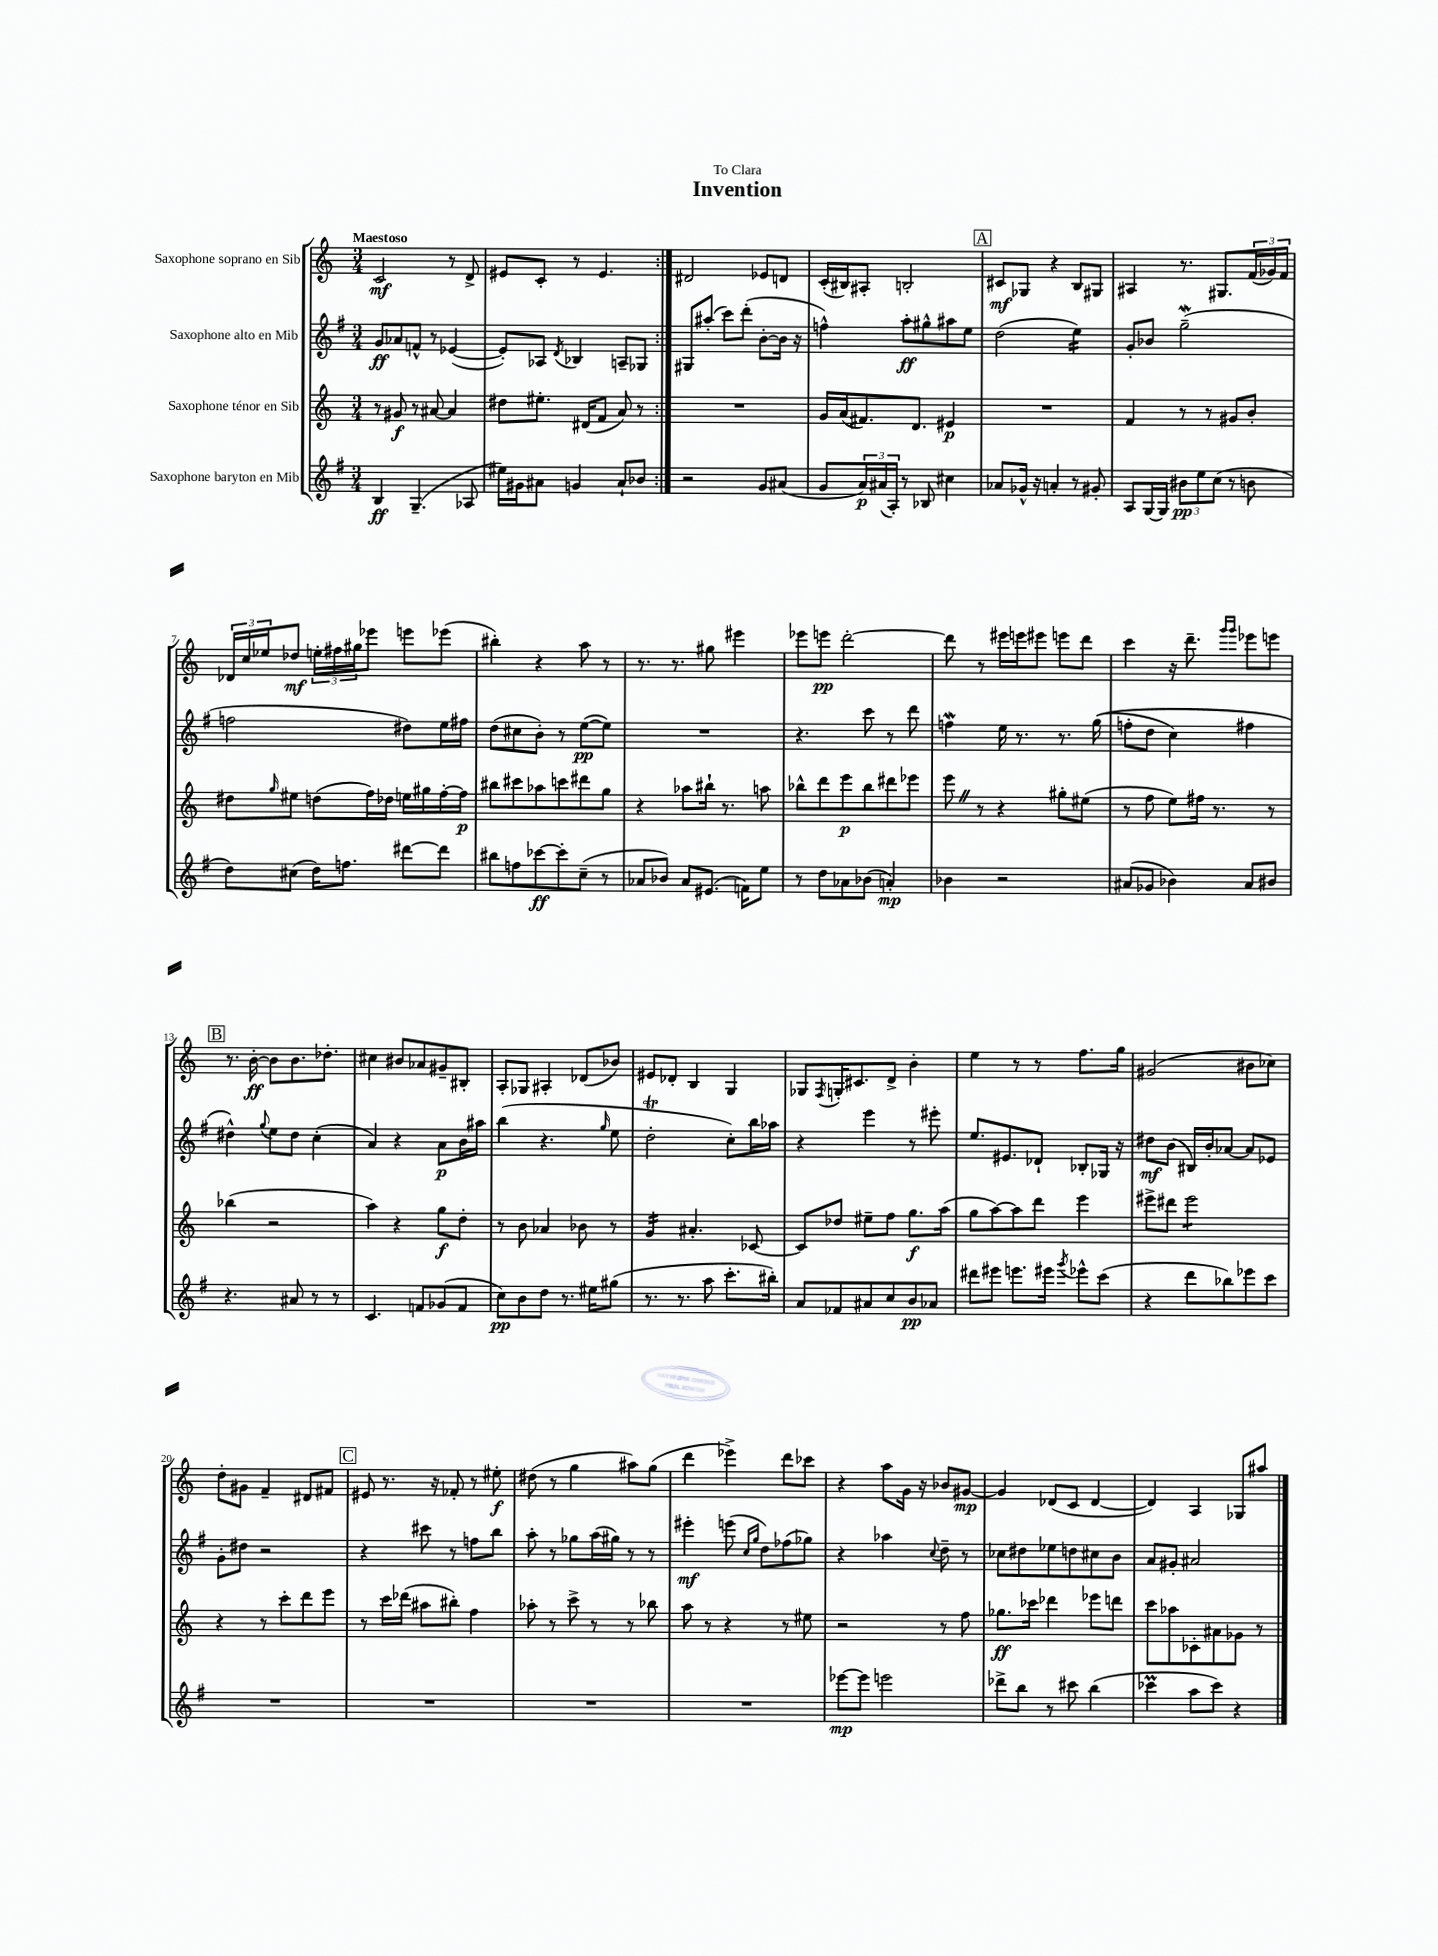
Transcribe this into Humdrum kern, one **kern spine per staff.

**kern	**kern	**kern	**kern
*staff4	*staff3	*staff2	*staff1
*clefG2	*clefG2	*clefG2	*clefG2
*k[f#]	*k[]	*k[f#]	*k[]
*M3/4	*M3/4	*M3/4	*M3/4
4B	8r	8g	2c
.	8g#	8a-	.
(4.G~	8r	8f^^	.
.	[8a#	8r	.
.	4a#]	([4e-	8r
8A-	.	.	8d^
=	=	=	=
16ee#)	8dd#	8e-'])	8e#
16g#	.	.	.
8a#	8.ee#'	8A-	8c'
.	.	8qd	.
4g	.	4B-	8r
.	(16d#	.	.
.	8f	.	4.e#
8a#`	8a)	8A~	.
8b-	8r	8G-	.
=:|!	=:|!	=:|!	=:|!
2r	2.r	8G#	2d#
.	.	(8aa#'	.
.	.	8ccc)	.
.	.	(8ddd'	.
8g	.	[8b'	8e-
(8a#	.	16b]	8d
.	.	16r	.
=	=	=	=
8g	16g	4ff^^)	(16c'
.	(16a	.	16B#)
24a)	8.f#)	.	8A#'
(24a#	.	.	.
24A')	.	.	.
8r	.	8aa'	2B'
.	8.d	.	.
8B-	.	8gg#^^	.
4cc#	4e#	8aa#	.
.	.	8ee	.
=	=	=	=
8a-	2.r	(2dd	8c#
16g-^^	.	.	8G-
16r	.	.	.
4a'	.	.	4r
8r	.	4ee)	8B
8g#'	.	.	8G#
=	=	=	=
8A	4f	8g'	4A#
[16G	.	8b-	.
16G]	.	.	.
12b#	8r	(2gg~	8.r
12ee	.	.	.
.	8r	.	.
(12cc	.	.	.
.	.	.	8.G#
8r	8g#	.	.
8b	8b'	.	(24f
.	.	.	24g-)
.	.	.	24f
=	=	=	=
8dd)	8dd#	2ff	24d-
.	.	.	24cc
.	.	.	24ee-
.	16qqgg	.	.
(8cc#	8ee#	.	8dd-
16dd)	(8dd	.	24ee'
.	.	.	24ff#
8.ff	.	.	.
.	.	.	24gg#
.	16ff)	.	8eee-
.	16dd-	.	.
[8ddd#	16ee	8dd#)	8eee
.	16gg#	.	.
8ddd#]	[16ff'	16ee	(8eee-
.	16ff]	16ff#	.
=	=	=	=
8bb#	8bb#	(8dd	4bb#')
8ff	8ccc#	8cc#	.
[8ccc-	8aa-	8b')	4r
8ccc-']	8ccc	8r	.
(8cc~	8ddd#	([8ee	8aa
8r	8gg	8ee])	8r
=	=	=	=
8a-	4r	2.r	8.r
8b-)	.	.	.
.	.	.	8.r
8a-	8aa-	.	.
(8.e#	16bb#`	.	8gg#
.	8.r	.	.
.	.	.	4eee#
16f)	.	.	.
8ee	8aa	.	.
=	=	=	=
8r	8bb-^^	4.r	8eee-
8dd	8ddd	.	8eee
8a-	8eee	.	[2ddd'
(8b-	8bb-	8ccc	.
4a')	8ddd#	8r	.
.	8eee-	8ddd	.
=	=	=	=
4b-	8eee	4ff	8ddd]
.	8r	.	8r
2r	4r	16ee	16eee#
.	.	8.r	16eee
.	.	.	8eee#
.	8gg#'	8.r	8eee
.	(8ee#	.	8ddd
.	.	&((16gg	.
=	=	=	=
(8a#	8r	8ff'	4ccc
8g-	8ff	8dd	.
4b-)	8ee)	4cc)	16r
.	.	.	8.ddd~
.	16ff#	.	.
.	8.r	.	.
.	.	.	16qqggg
.	.	.	16qqggg
8a#	.	4ff#	8eee-
8b#	8r	.	8eee
=	=	=	=
4.r	(4bb-	4dd#^^&)	8.r
.	.	.	[16b'
.	.	8qqgg	.
.	2r	8ee	8b]
8a#	.	8dd#	8.b
8r	.	(4cc'	.
.	.	.	8.dd-'
8r	.	.	.
=	=	=	=
4.c	4aa)	4a)	4cc#
.	4r	4r	8b#
8f	.	.	8a-
(8g-	8gg	8a	8g#~
8f	8dd'	16b	8B#'
.	.	16aa#	.
=	=	=	=
8cc)	8r	(4bb	8A'
8b	8b	.	8G-
8dd	4a-	4.r	4A#'
8.r	.	.	.
.	8b-	.	(8d-
16ee#	.	.	.
.	.	16qqgg	.
(8gg#	8r	8ee	8b-)
=	=	=	=
8.r	4g	2dd'	8e#
.	.	.	8d-'
8.r	.	.	.
.	4.a#'	.	4B
8aa	.	.	.
8.ccc'	.	8cc')	4G
.	[8c-	16bb	.
16bb#')	.	16aa-	.
=	=	=	=
8a	8c-]	4r	8G-
.	.	.	8qF
8f-	8dd-	.	16G'
.	.	.	8.c#
8a#	8ee#~	4eee	.
8cc	8ff	.	8d^
8b	8.gg	8r	4b'
8a-	.	8eee#'	.
.	(16aa	.	.
=	=	=	=
8ddd#	8gg	8.ee	4ee
8eee#	[8aa)	.	.
.	.	8.e#	.
8.eee	8aa]	.	8r
.	8ddd	8d-`	8r
16eee#	.	.	.
8qggg	.	.	.
8eee-^^	4eee	8B-'	8.ff
(8ccc	.	16G-	.
.	.	16r	16gg
=	=	=	=
4r	8eee#^	8dd#	(2g#
.	8ddd#	(8b	.
8ddd	2eee#	16B#)	.
.	.	16b'	.
8bb-)	.	[8a-	.
8eee-	.	8a-]	8b#
8ccc	.	8e-	8cc-)
=	=	=	=
2.r	4r	8g'	8dd'
.	.	8dd#	8g#
.	8r	2r	4f~
.	8ccc'	.	.
.	8ddd	.	8d#
.	8eee	.	8f#
=	=	=	=
2.r	8r	4r	8e#
.	16ccc	.	8.r
.	(16ddd-	.	.
.	8aa#	8ccc#	.
.	.	.	16r
.	8bb#')	8r	8f-'
.	4ff	8ff	8r
.	.	8bb	8ee#'
=	=	=	=
2.r	8aa-'	8aa'	(8dd#
.	8r	8r	8r
.	8ccc^	8gg-	4gg
.	8r	(16aa	.
.	.	16gg#)	.
.	8r	8r	8aa#)
.	8bb-	8r	(8gg
=	=	=	=
2.r	8aa	4eee#'	4ddd
.	8r	.	.
.	4r	(8eee	4eee-^)
.	.	16qqcc	.
.	.	16qqgg	.
.	.	8dd)	.
.	8r	(8ff-	8ddd
.	8ee#	8gg-)	8ccc-
=	=	=	=
[8eee-	2r	4r	4r
8eee-]	.	.	.
2eee	.	4aa-	8aa
.	.	.	16g
.	.	.	16r
.	.	8qqcc	.
.	8r	8dd~	8b-
.	8ff	8r	[8g#
=	=	=	=
8ddd-^	8.gg-	8cc-	4g#]
8bb	.	8dd#	.
.	16ccc-	.	.
8r	4ddd-	8ee-	(8d-
8ccc#	.	8dd	8c
(4bb	8eee-	8cc#	[4d-
.	8ddd	8b	.
=	=	=	=
4ccc-	8ccc	8a	4d-])
.	8aa-	8g#'	.
8aa	8c-'	2a#	4A
8ccc-)	8a#	.	.
4r	8g-	.	8G-
.	8r	.	8aa#
==	==	==	==
*-	*-	*-	*-
